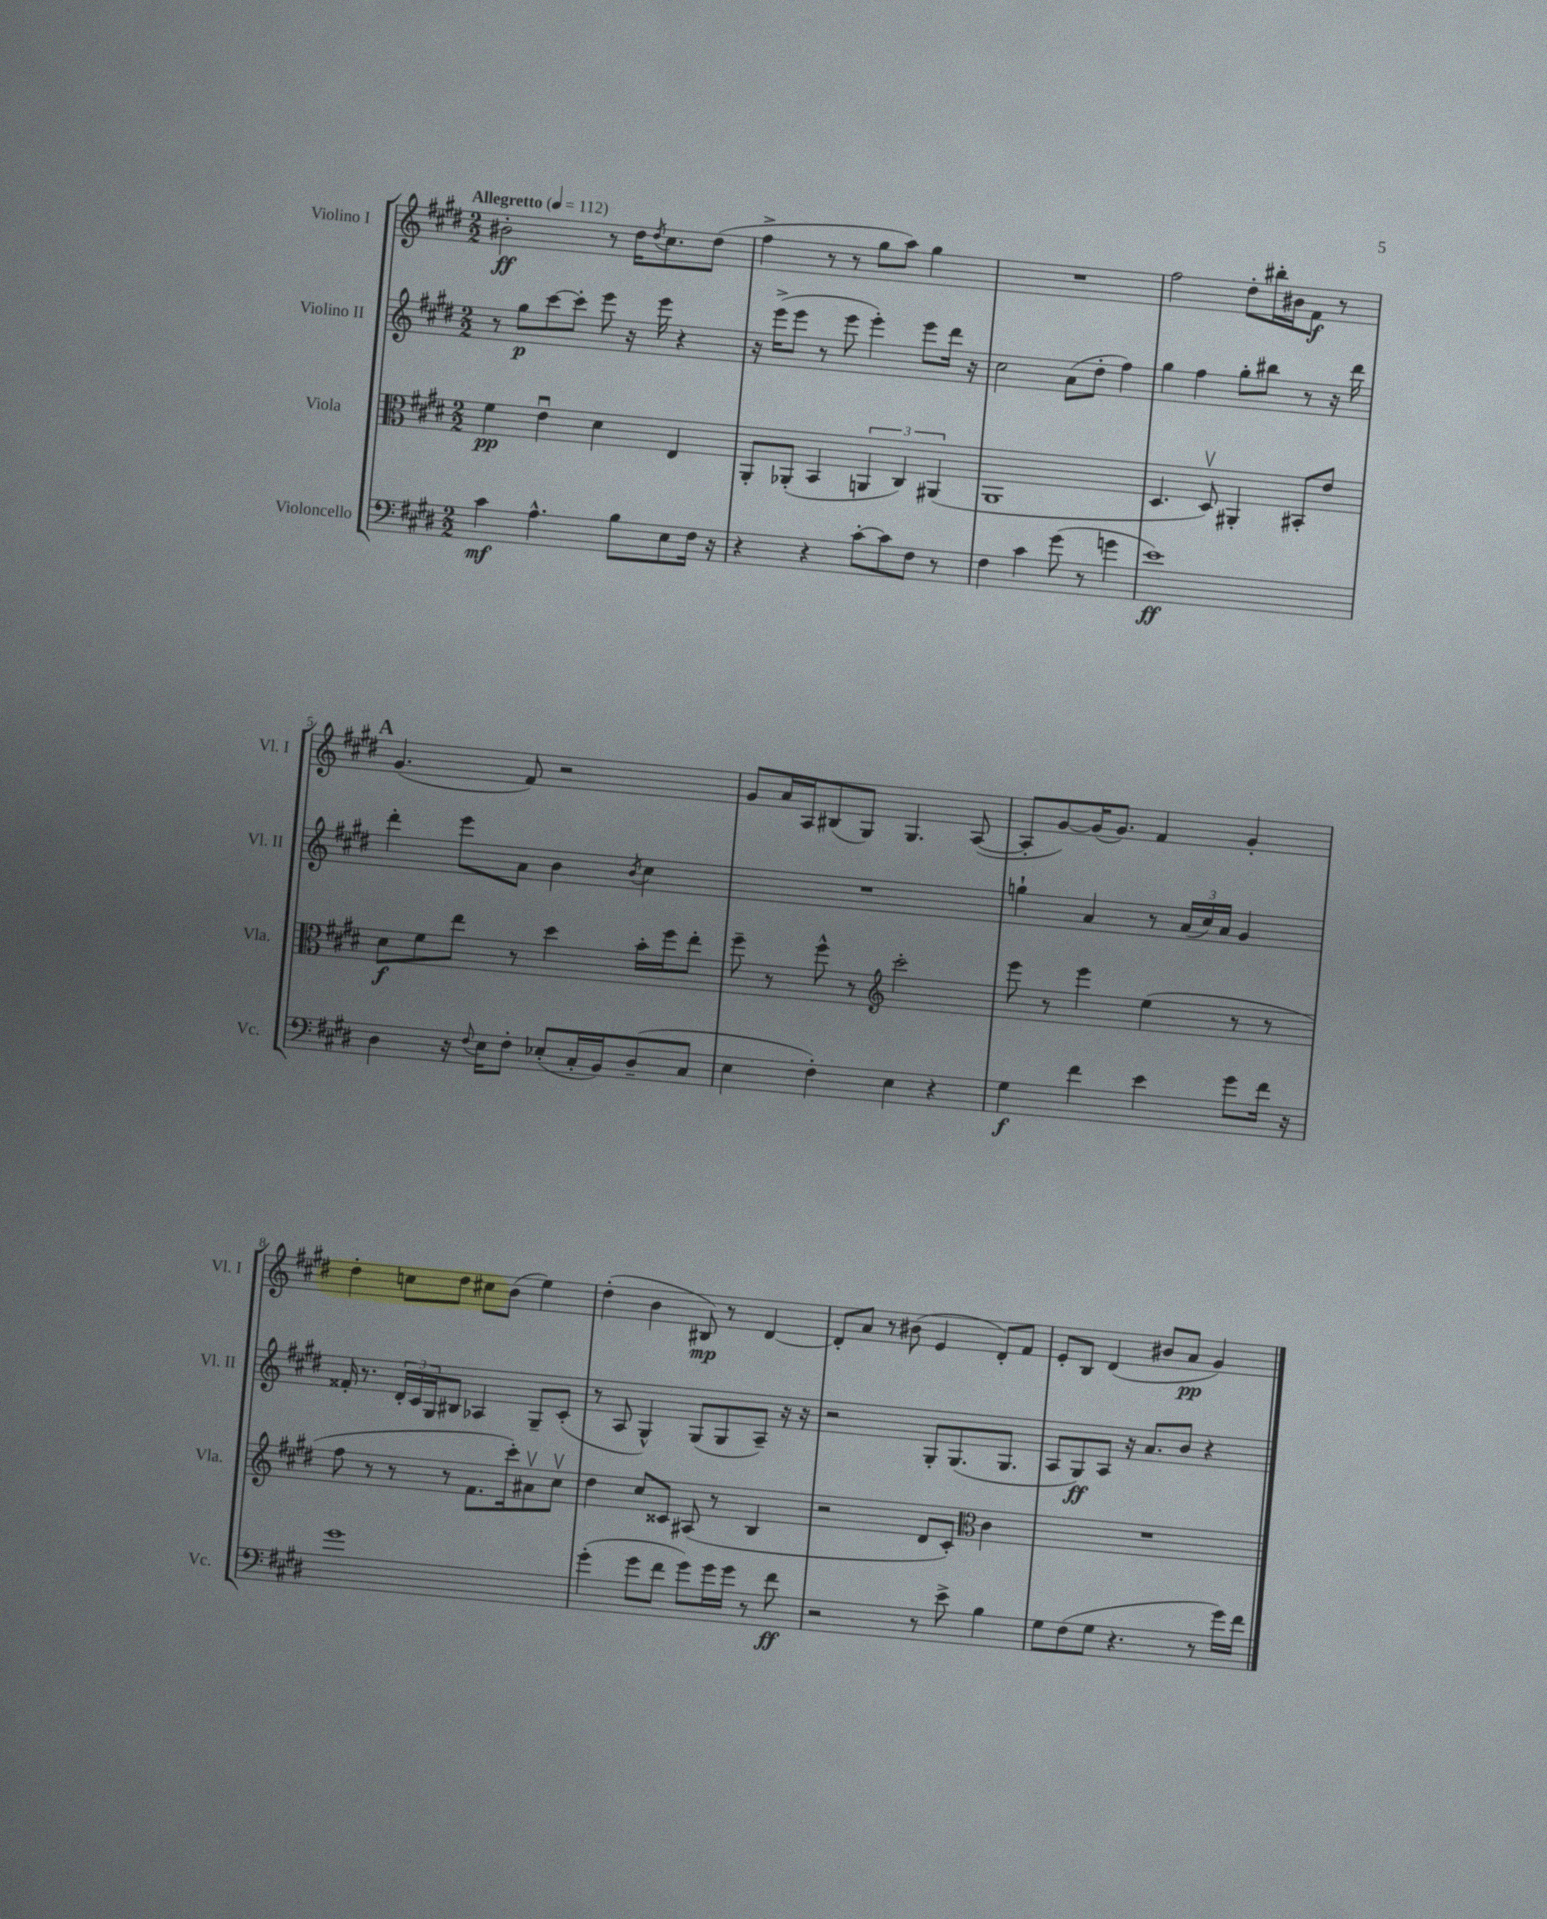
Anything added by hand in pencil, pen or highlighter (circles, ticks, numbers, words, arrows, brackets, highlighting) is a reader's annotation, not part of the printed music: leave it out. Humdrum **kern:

**kern	**dynam	**kern	**dynam	**kern	**dynam	**kern	**dynam
*part4	*part4	*part3	*part3	*part2	*part2	*part1	*part1
*staff4	*staff4	*staff3	*staff3	*staff2	*staff2	*staff1	*staff1
*I"Violoncello	*	*I"Viola	*	*I"Violino II	*	*I"Violino I	*
*I'Vc.	*	*I'Vla.	*	*I'Vl. II	*	*I'Vl. I	*
*clefF4	*	*clefC3	*	*clefG2	*	*clefG2	*
*k[f#c#g#d#]	*	*k[f#c#g#d#]	*	*k[f#c#g#d#]	*	*k[f#c#g#d#]	*
*M2/2	*	*M2/2	*	*M2/2	*	*M2/2	*
*MM112	*	*MM112	*	*MM112	*	*MM112	*
=1	=1	=1	=1	=1	=1	=1	=1
!	!	!	!	!	!	!LO:TX:a:B:t=Allegretto	!
4c#\	mf	4f#\	pp	8r	.	2b#X'\	ff
.	.	.	.	8gg#\L	p	.	.
4.A^^\	.	4eu\	.	[8ccc#\	.	.	.
.	.	.	.	8ccc#'\J]	.	.	.
.	.	4d#\	.	8eee\	.	8r	.
8B\L	.	.	.	16r	.	16dd#\KL	.
.	.	.	.	.	.	8qdd#/	.
.	.	.	.	16eee\	.	8.cc#\	.
8E\	.	4E/	.	4r	.	.	.
16F#\Jk	.	.	.	.	.	(8dd#\J	.
16r	.	.	.	.	.	.	.
=2	=2	=2	=2	=2	=2	=2	=2
4r	.	8AA'/L	.	16r	.	4ff#^\	.
.	.	.	.	(16eee^\KL	.	.	.
.	.	(8AA-X'/J	.	8eee\J	.	.	.
4r	.	4BB/	.	8r	.	8r	.
.	.	.	.	8eee\	.	8r	.
[8c#'\L	.	6AAn/	.	4eee'\)	.	8gg#\L	.
8c#\]	.	.	.	.	.	8aa\J)	.
.	.	6C#/)	.	.	.	.	.
8F#\J	.	.	.	8eee\L	.	4gg#\	.
.	.	(6AA#X/	.	.	.	.	.
8r	.	.	.	16ddd#\Jk	.	.	.
.	.	.	.	16r	.	.	.
=3	=3	=3	=3	=3	=3	=3	=3
4F#\	.	1AA	.	2cc#\	.	1r	.
4c#\	.	.	.	.	.	.	.
(8g#\	.	.	.	(8a\L	.	.	.
8r	.	.	.	8dd#'\J	.	.	.
4gn\	.	.	.	4ff#\)	.	.	.
=4	=4	=4	=4	=4	=4	=4	=4
1e)	ff	4.D#/	.	4gg#\	.	2ff#\	.
.	.	.	.	4ff#\	.	.	.
.	.	8D#v/)	.	.	.	.	.
.	.	4AA#X'/	.	8gg#'\L	.	8dd#'\L	.
.	.	.	.	8bb#X\J	.	16bb#X'\L	.
.	.	.	.	.	.	16b#X\J	.
.	.	8BB#X'/L	.	8r	.	8f#\J	f
.	.	8e/J	.	16r	.	8r	.
.	.	.	.	16ddd#\	.	.	.
!!LO:LB:g=z
!!LO:REH:place=s1:t=A
=5	=5	=5	=5	=5	=5	=5	=5
4D#\	.	8d#\L	f	4ddd#'\	.	(4.g#/	.
.	.	8f#\	.	.	.	.	.
16r	.	8ee\J	.	8eee\L	.	.	.
8qqF#/	.	.	.	.	.	.	.
16E\KL	.	.	.	.	.	.	.
8F#'\J	.	8r	.	8a\J	.	8f#/)	.
(8E-X'/L	.	4dd#\	.	4b\	.	2r	.
16C#'/L	.	.	.	.	.	.	.
16BB/J)	.	.	.	.	.	.	.
.	.	.	.	8qb/	.	.	.
(8D#~/	.	16b'\LL	.	4cc#\	.	.	.
.	.	16ff#\J	.	.	.	.	.
8C#/J	.	8ee'\J	.	.	.	.	.
=6	=6	=6	=6	=6	=6	=6	=6
4E\	.	8ff#~\	.	1r	.	8g#/L	.
.	.	8r	.	.	.	16a/L	.
.	.	.	.	.	.	16A/J	.
4F#'\)	.	8ff#^^\	.	.	.	(8B#X/	.
.	.	8r	.	.	.	8G#/J)	.
*	*	*clefG2	*	*	*	*	*
4E\	.	2ccc#'\	.	.	.	4.G#/	.
4r	.	.	.	.	.	.	.
.	.	.	.	.	.	([8A/	.
=7	=7	=7	=7	=7	=7	=7	=7
4G#\	f	8eee\	.	4ggn`\	.	8A'/L]	.
.	.	8r	.	.	.	[8g#/)	.
4f#\	.	4eee\	.	4a/	.	(16g#/K]	.
.	.	.	.	.	.	8.g#/J)	.
4e\	.	(4ee\	.	8r	.	4f#/	.
.	.	.	.	(24a/LL	.	.	.
.	.	.	.	24cc#/)	.	.	.
.	.	.	.	24a/JJ	.	.	.
8g#\L	.	8r	.	4g#/	.	4g#'/	.
16f#\Jk	.	8r	.	.	.	.	.
16r	.	.	.	.	.	.	.
!!LO:LB:g=z
=8	=8	=8	=8	=8	=8	=8	=8
1g#	.	8ff#\	.	16f##X'/	.	4dd#'\	.
.	.	.	.	8.r	.	.	.
.	.	8r	.	.	.	.	.
.	.	8r	.	24d#'/LL	.	8ccn\L	.
.	.	.	.	24c#/	.	.	.
.	.	.	.	24G#/J	.	.	.
.	.	8r	.	8B#X/J	.	8dd#\J	.
.	.	8.f#\L	.	4A-X/	.	8cc#X\L	.
.	.	.	.	.	.	(8b\J	.
.	.	16ccc#'\k)	.	.	.	.	.
.	.	8a#Xv\	.	8G#~/L	.	4ee\)	.
.	.	8cc#v\J	.	(8c#'/J	.	.	.
=9	=9	=9	=9	=9	=9	=9	=9
(4g#'\	.	4dd#\	.	8r	.	(4dd#'\	.
.	.	.	.	8A/	.	.	.
8g#\L	.	8cc#/L	.	4G#^^/)	.	4b\	.
8f#\J	.	8c##X/J	.	.	.	.	.
8g#\L)	.	(8A#X/	.	(8G#/L	.	8B#X/)	mp
16g#\L	.	8r	.	8G#/	.	8r	.
16g#\JJ	.	.	.	.	.	.	.
8r	.	4B/	.	8A~/J)	.	[4d#/	.
8f#\	ff	.	.	16r	.	.	.
.	.	.	.	16r	.	.	.
=10	=10	=10	=10	=10	=10	=10	=10
2r	.	2r	.	2r	.	8d#'/L]	.
.	.	.	.	.	.	8a/J	.
.	.	.	.	.	.	8r	.
.	.	.	.	.	.	(8b#X\	.
8r	.	8d#/L	.	8G#'/L	.	4e/	.
8e^\	.	8c#'/J)	.	(8.G#/	.	.	.
*	*	*clefC3	*	*	*	*	*
4B\	.	4c#\	.	.	.	8d#'/L)	.
.	.	.	.	8.G#/J	.	.	.
.	.	.	.	.	.	8f#/J	.
=11	=11	=11	=11	=11	=11	=11	=11
8G#\L	.	1r	.	8A/L	.	8e'/L	.
(8F#\	.	.	.	8G#/)	ff	8B/J	.
8G#\J	.	.	.	8A/J	.	(4d#/	.
4.r	.	.	.	16r	.	.	.
.	.	.	.	8.a/L	.	.	.
.	.	.	.	.	.	8b#X/L	.
.	.	.	.	8b/J	.	8a/J	pp
8r	.	.	.	4r	.	4g#/)	.
16g#\LL)	.	.	.	.	.	.	.
16f#\JJ	.	.	.	.	.	.	.
==	==	==	==	==	==	==	==
*-	*-	*-	*-	*-	*-	*-	*-
